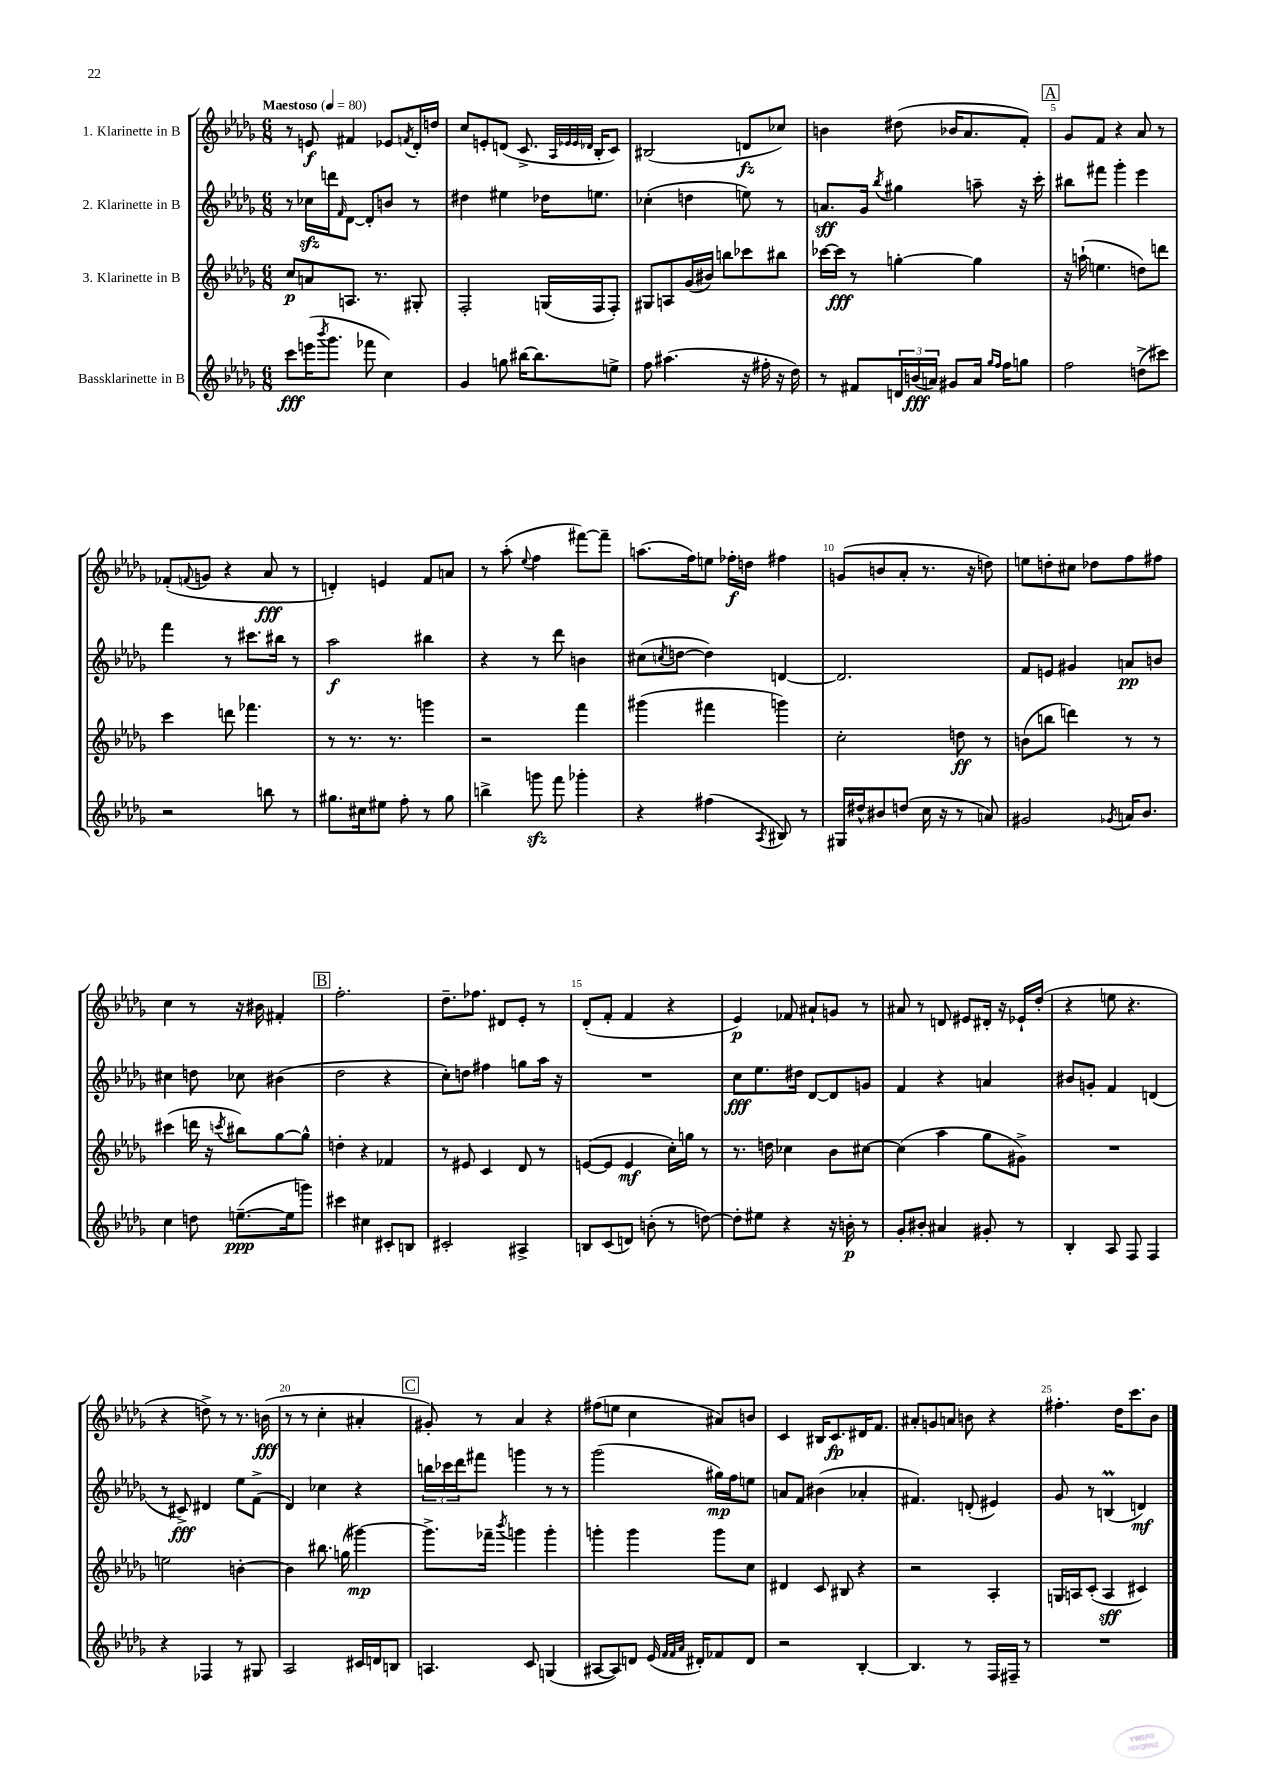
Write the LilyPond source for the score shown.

<<
\new StaffGroup <<
\new Staff = "s0" \with { instrumentName = "1. Klarinette in B" } {
    \clef treble \key des \major \numericTimeSignature \time 6/8 \tempo "Maestoso" 4 = 80
    r8 e'8\f fis'4 ees'8 \acciaccatura { f'8 } des'16-. d''16 |
    c''8 e'8-. d'8( c'8.-> \grace { aes32 ees'32 ees'32 des'32 } bes16-. c'8) |
    bis2( d'8\fz ces''8) |
    b'4 dis''8( bes'16 aes'8. f'8-.) |
    \mark \markup { \box "A" } ges'8 f'8 r4 aes'8 r8 |
    fes'8-.( \appoggiatura { f'8 } g'8 r4 aes'8\fff r8 |
    d'4-.) e'4 f'8 a'8 |
    r8 aes''8-.( \appoggiatura { ees''8 } f''4 fis'''8~) fis'''8-- |
    a''8.( f''16) e''8 fes''16-.\f d''16 fis''4 |
    g'8( b'8 aes'8-. r8. r16 d''8) |
    e''8 d''8-. cis''8 des''8 f''8 fis''8 |
    c''4 r8 r16 bis'16 fis'4-. |
    \mark \markup { \box "B" } f''2.-. |
    des''8.-- fes''8. dis'8 ees'8-. r8 |
    des'8-.( f'8-. f'4 r4 |
    ees'4\p) fes'8 ais'8-! g'8 r8 |
    ais'8 r8 d'8 eis'8 dis'16-. r16 ees'16-! des''16-.( |
    r4 e''8 r4. |
    r4 d''8->) r8 r8. b'16\fff( |
    r8 r8 c''4-. ais'4-. |
    \mark \markup { \box "C" } gis'8-.) r8 aes'4 r4 |
    fis''8( e''8 c''4 ais'8) b'8 |
    c'4 bis16 c'8.\fp dis'16 f'8. |
    ais'8-. g'8 a'8 b'8 r4 |
    fis''4.-. des''16 c'''8. bes'8 \bar "|." |
}
\new Staff = "s1" \with { instrumentName = "2. Klarinette in B" } {
    \clef treble \key des \major \numericTimeSignature \time 6/8
    r8 ces''16\sfz d'''16 \grace { f'16 } des'8~ des'8-. b'8 r8 |
    dis''4 eis''4 des''16 e''8. |
    ces''4-.( d''4 e''8) r8 |
    a'8.\sff ges'16 \acciaccatura { bes''8 } gis''4 a''8-- r16 c'''16-. |
    \mark \markup { \box "A" } bis''8 fis'''8 ges'''4-. ees'''4 |
    f'''4 r8 cis'''8. bis''16 r8 |
    aes''2\f bis''4 |
    r4 r8 des'''8 b'4 |
    cis''8( \acciaccatura { c''8 } d''8~ d''4) d'4~ |
    d'2. |
    f'8 e'8 gis'4 a'8\pp b'8 |
    cis''4 d''8 ces''8 bis'4( |
    \mark \markup { \box "B" } des''2 r4 |
    c''8-.) d''8 fis''4 g''8 aes''16 r16 |
    R2. |
    c''8\fff ees''8. dis''16 des'8~ des'8 g'8 |
    f'4 r4 a'4 |
    bis'8 g'8-. f'4 d'4( |
    r8 cis'8->\fff) dis'4 ees''8 f'8->( |
    des'4) ces''4 r4 |
    \mark \markup { \box "C" } \tuplet 3/2 { b''16 ces'''16 des'''16 } fis'''8 g'''4 r8 r8 |
    ges'''2( gis''16\mp) f''16 e''8 |
    a'8 f'8 bis'4( aes'4-. |
    fis'4.) d'8-.( eis'4) |
    ges'8 r8 b4\prall( d'4\mf) \bar "|." |
}
\new Staff = "s2" \with { instrumentName = "3. Klarinette in B" } {
    \clef treble \key des \major \numericTimeSignature \time 6/8
    c''8\p a'8 a8. r8. gis8-. |
    f2-. g16( f16 f8-.) |
    gis8 a8 ges'16( bis'16) b''8 ces'''8 bis''8 |
    ces'''16~ ces'''16\fff r8 g''4~-. g''4 |
    \mark \markup { \box "A" } r16 a''16-!( e''4. d''8) d'''8 |
    c'''4 d'''8 fes'''4. |
    r8 r8. r8. g'''4 |
    r2 f'''4 |
    gis'''4( fis'''4 g'''4) |
    c''2-. d''8\ff r8 |
    b'8( b''8 d'''4) r8 r8 |
    cis'''4( d'''16 r16 \acciaccatura { c'''8 } bis''8) ges''8~ ges''8-^ |
    \mark \markup { \box "B" } d''4-. r4 fes'4 |
    r8 eis'8 c'4 des'8 r8 |
    e'8~( e'8 e'4\mf c''16-.) g''16 r8 |
    r8. d''16 ces''4 bes'8 cis''8~ |
    cis''4( aes''4 ges''8 gis'8->) |
    R2. |
    e''2 b'4~-. |
    b'4 bis''8. g''16( gis'''4~\mp) |
    \mark \markup { \box "C" } gis'''8.-> fes'''16-- \acciaccatura { bes'''8 } g'''4 g'''4-. |
    g'''4-. g'''4 g'''8 c''8 |
    dis'4 c'8 bis8 r4 |
    r2 aes4-. |
    g16 a16 c'8-.( a4\sff cis'4) \bar "|." |
}
\new Staff = "s3" \with { instrumentName = "Bassklarinette in B" } {
    \clef treble \key des \major \numericTimeSignature \time 6/8
    c'''8\fff e'''16( \acciaccatura { bes'''8 } ges'''8. fes'''8 c''4) |
    ges'4 g''8 bis''16~ bis''8. e''8-> |
    f''8 ais''4.( r16 fis''16-. r16 des''16) |
    r8 fis'8 \tuplet 3/2 { d'16 b'16\fff( a'16) } gis'8 a'16 \grace { ges''16 f''16 } f''16 g''8 |
    \mark \markup { \box "A" } f''2 d''8->( cis'''8) |
    r2 b''8 r8 |
    gis''8. cis''16 eis''8 f''8-. r8 gis''8 |
    b''4-> g'''8\sfz f'''8 ges'''4-. |
    r4 fis''4( \acciaccatura { aes8 } bis8) r8 |
    gis16 dis''16-^ bis'8 d''8( c''16 r16 r8 a'8) |
    gis'2 \acciaccatura { ges'8 } a'16 bes'8. |
    c''4 d''8 e''8.~--\ppp( e''16 g'''8) |
    \mark \markup { \box "B" } cis'''4 cis''4 cis'8-. b8 |
    cis'2-. ais4-> |
    b8 c'8( d'8) b'8-.( r8 d''8~) |
    d''8-. eis''8 r4 r16 b'16-.\p r8 |
    ges'8-. bis'8-. ais'4 gis'8-. r8 |
    bes4-. aes8 f8 f4 |
    r4 fes4 r8 gis8 |
    aes2 cis'16 d'16 b8 |
    \mark \markup { \box "C" } a4. c'8 g4( |
    ais8~ ais8) d'8 ees'16( \grace { f'32 f'32 aes'32 } dis'16-.) fes'8 dis'8 |
    r2 bes4~-. |
    bes4. r8 f16 fis16-- r8 |
    R2. \bar "|." |
}
>>
>>
\layout { \context { \Score \override BarNumber.break-visibility = ##(#f #t #t) barNumberVisibility = #(every-nth-bar-number-visible 5) } }
